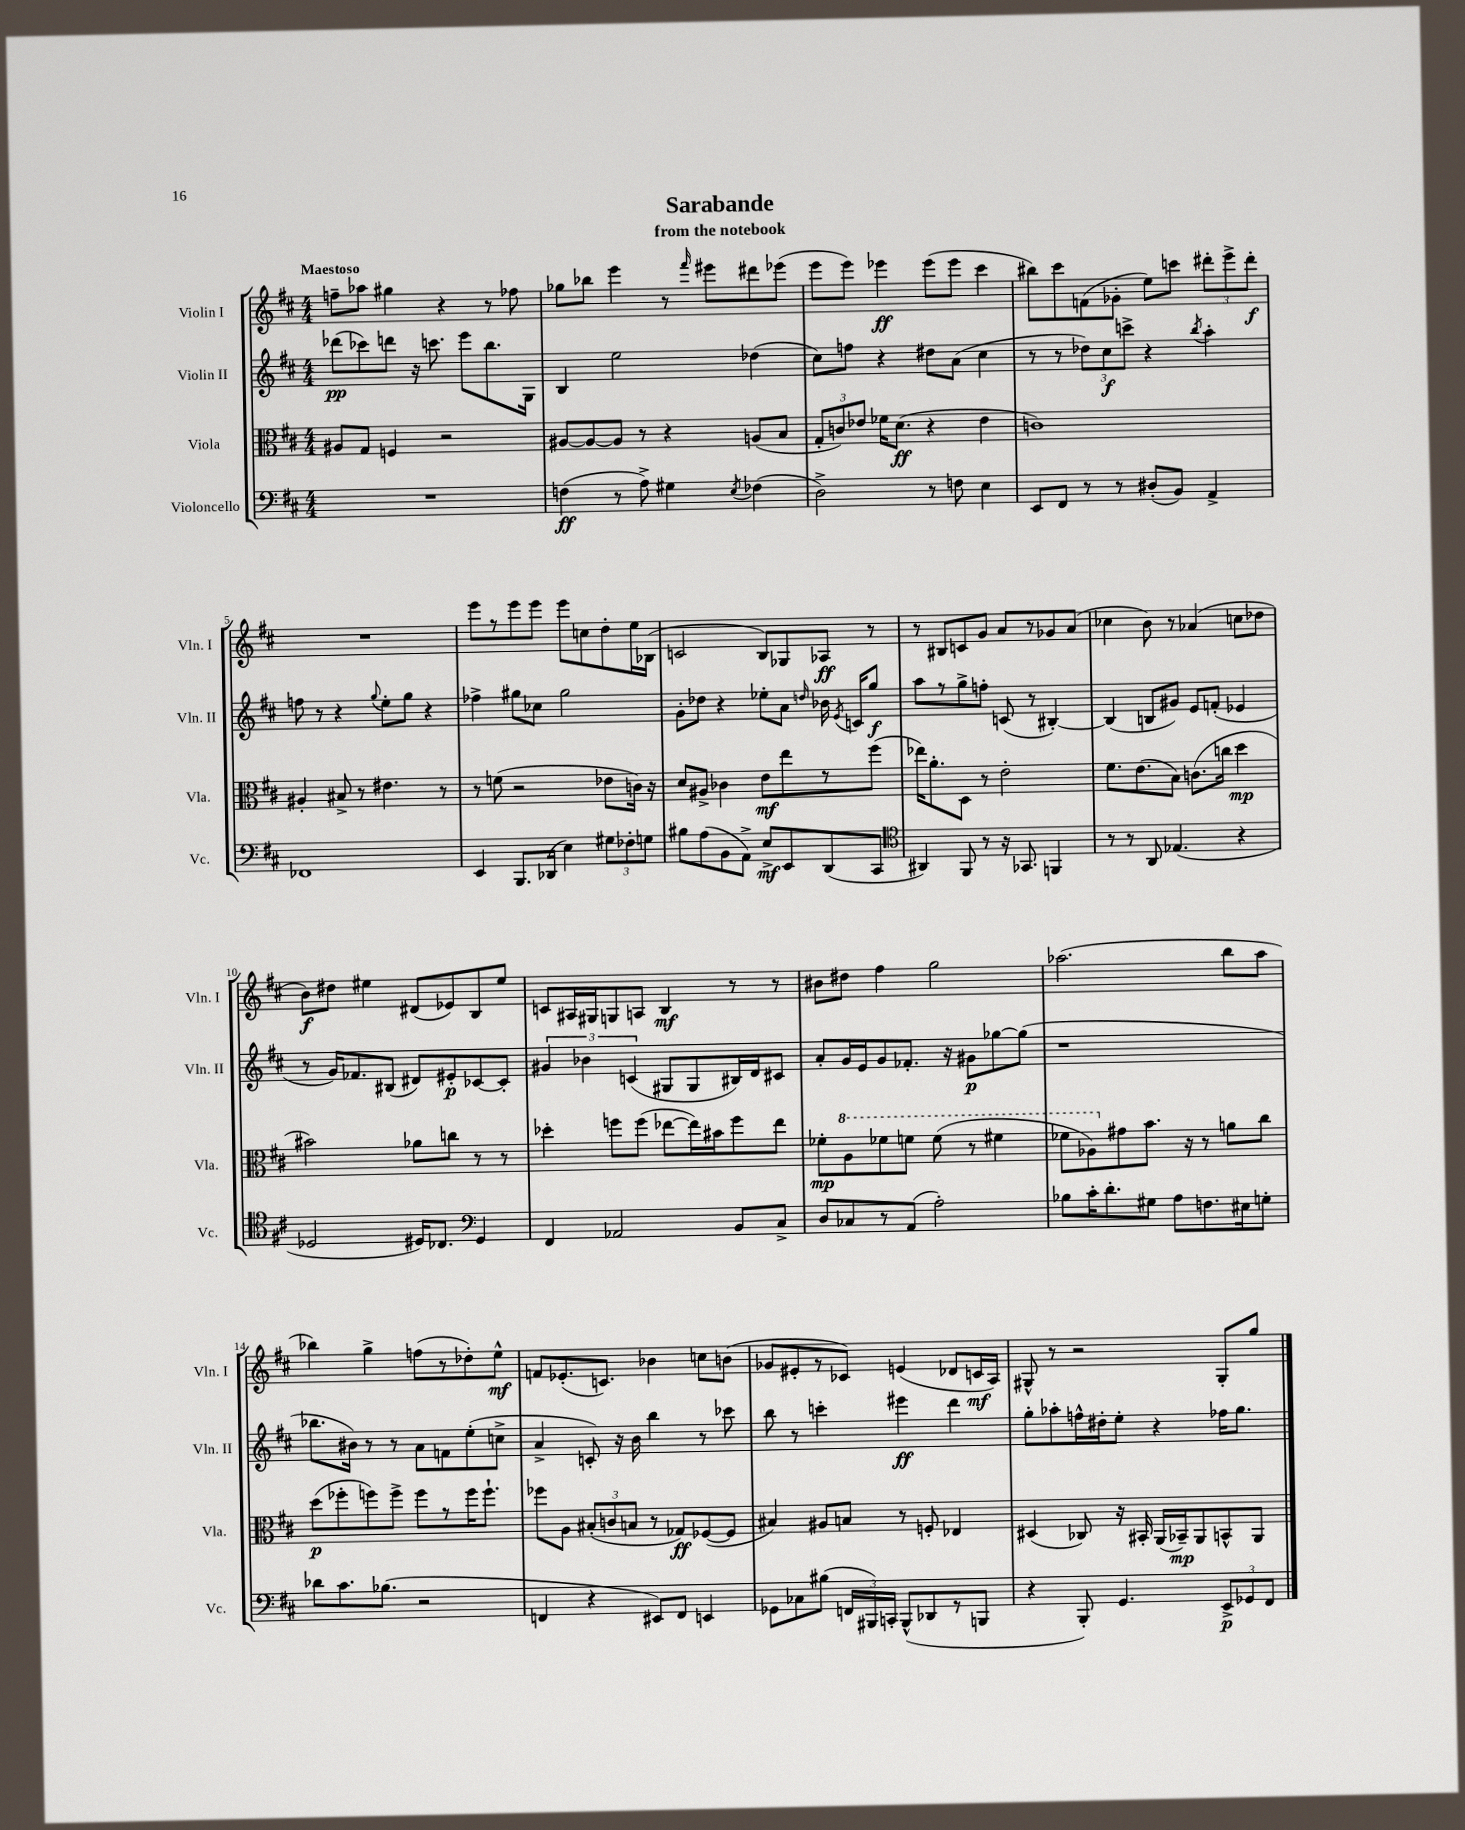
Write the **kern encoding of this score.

**kern	**kern	**kern	**kern
*staff4	*staff3	*staff2	*staff1
*clefF4	*clefC3	*clefG2	*clefG2
*k[f#c#]	*k[f#c#]	*k[f#c#]	*k[f#c#]
*M4/4	*M4/4	*M4/4	*M4/4
1r	8A#/L	(8ddd-\L	8ff~\L
.	8G/J	8ccc-\)	8aa-\J
.	4F/	8ddd\J	4gg#\
.	.	16r	.
.	.	8.ccc\	.
.	2r	.	4r
.	.	8eee\L	.
.	.	8.bb\	8r
.	.	.	8ff-\
.	.	16G\Jk	.
=	=	=	=
(4F\	[8A#/L	4B/	8gg-\L
.	8A#/_	.	8bb-\J
8r	8A#/]J	2ee\	4eee\
8A^\)	8r	.	.
4G#\	4r	.	8r
.	.	.	16qqfff#/
.	.	.	8eee#\L
8qE/	.	.	.
(4F-\	(8A/L	(4dd-\	8ddd#\
.	8B/J	.	(8eee-\J
=	=	=	=
2D^\)	12G'/L	8cc#\L)	8eee\L
.	12c/)	.	.
.	.	8ff\J	8eee\J)
.	12e-/J	.	.
.	16f-\LK	4r	4eee-\
.	(8.d\J	.	.
8r	4r	8dd#\L	(8eee-\L
8F\	.	(8a\J	8eee-\J
4E\	4e-\	4cc#\	4ccc#\
=	=	=	=
8EE/L	1c)	8r	8bb#\L)
8FF#/J	.	8r	8ccc#\
8r	.	12dd-\L)	(8f\
.	.	12cc#\	.
8r	.	.	8g-'\J
.	.	12ccc^\J	.
(8D#'/L	.	4r	8ee\L)
8BB/J)	.	.	8ccc\J
.	.	8qbb/	.
4AA^/	.	4aa'\	12ddd#'\L
.	.	.	12eee^\
.	.	.	12ddd#'\J
=	=	=	=
1FF-	4A#'/	8ff\	1r
.	.	8r	.
.	8B#^/	4r	.
.	8r	.	.
.	.	8qqgg/	.
.	4.e#\	8ee'\L	.
.	.	8gg\J	.
.	.	4r	.
.	8r	.	.
=	=	=	=
4EE/	8r	4ff-^\	8eee\L
.	(8f\	.	8r
8.BBB/L	2r	8gg#\L	8eee\
.	.	8cc-\J	8eee\J
(16DD-/Jk	.	.	.
4E\)	.	2gg#\	8eee\L
.	.	.	8cc\
12G#\L	8e-\L	.	8dd'\
12F-'\	.	.	.
.	16c\Jk)	.	16ee\L
12G\J	.	.	.
.	16r	.	(16B-\JJ
=	=	=	=
8B#\L	8d/L	8g'\L	2c/
(8A\	8A#^/J	8dd-\J	.
8BB\	4c-\	4r	.
8AA^\J)	.	.	.
8E^/L	8e\L	8ee-'\L	8B/L)
8EE/	8ee\	8a\J	8G-/
.	.	16qqdd/	.
(8DD/	8r	16b-\	8A-/J
.	.	8qe/	.
.	.	16c/LK	.
8CC#/J	(8ff#\J	8gg/J	8r
=	=	=	=
*clefC4	*	*	*
4AA#/)	16ee-\LK)	8aa\L	8r
.	8.a'\	.	.
.	.	8r	8B#/L
8FF#/	8D\J	8gg^\	8c/
8r	8r	8ff'\J	8g/J
16r	2e'\	(8c/	8a/L
8.GG-/	.	.	.
.	.	8r	8r
4FF/	.	[4B#'/)	8g-/
.	.	.	(8a/J
=	=	=	=
8r	8.f#\L	(4B#/]	4cc-\
8r	.	.	.
.	(8.e\	.	.
8AA/	.	8B/L	8b\)
(4.E-/	8B\J)	8g#/J)	8r
.	(8.c\L	8e/L	(4a-/
.	.	(8f'/J	.
.	16cc\Jk	.	.
4r	4dd\	4e-/	8cc\L
.	.	.	8dd-\J
=	=	=	=
2D-/	2b#\)	8r	8b\L)
.	.	16g/LK)	8dd#\J
.	.	8.f-/	.
.	.	.	4ee#\
.	.	(8B#/J	.
16D#/LK)	8a-\L	8d#/L)	(8d#/L
8.C-/J	.	.	.
.	8cc\J	8e#'/	8e-/)
*clefF4	*	*	*
4GG/	8r	[8c-/	8B/
.	8r	8c-'/]J	8ee#/J
=	=	=	=
4FF#/	4dd-'\	6g#/	8c/L
.	.	.	16A#/L
.	.	6b-\	.
.	.	.	16G#/J
2AA-/	8ff\L	.	8G/
.	.	(6c/	.
.	(8ff\J	.	8A/J
.	[8ee-\L	8G#/L	4B/
.	16ee-\]L)	8G#/	.
.	16b#\J	.	.
8BB/L	8ff\	16B#/L)	8r
.	.	16d/J	.
8C#^/J	8ee-\J	8c#/J	8r
=	=	=	=
8D/L	8f-'\L	8a'/L	8b#\L
8C-/	8a\	16g/L	8dd#\J
.	.	16e/J	.
8r	8ff-\	8g/	4ff#\
(8AA/J	8ff\J	8.f-'/J	.
2A'\)	(8ff\	.	2gg\
.	.	16r	.
.	8r	8g#\L	.
.	4ff#\	[8gg-\	.
.	.	(8gg-\]J	.
=	=	=	=
8B-\L	8ff-\L	1r	(2.aa-\
16c#'\K	8a-\)	.	.
8.d'\	.	.	.
.	8g#\	.	.
8G#\J	8.b\J	.	.
8A\L	.	.	.
.	16r	.	.
8.F\	8r	.	.
.	8a\L	.	8bb\L
16E#\k	.	.	.
8G'\J	8cc#\J	.	8aa-\J
=	=	=	=
8d-\L	(8dd\L	8.bb-\L	4bb-\)
8.c#\	8ff-'\	.	.
.	.	16b#\Jk)	.
.	8ff\)	8r	4gg^\
(8.B-\J	.	.	.
.	8ff^\J	8r	.
2r	8ff\L	8a\L	(8ff\L
.	8r	8f\	8r
.	16ff\K	(8ee'\	8dd-'\)
.	8.ff`\J	.	.
.	.	8cc^\J	8ee^^\J
=	=	=	=
4FF/	8ff-\L	4a^/	8f/L
.	8A\J	.	(8.e-'/
4r	(12B#'/L	8c'/)	.
.	.	.	8.c/J)
.	12c/	.	.
.	.	16r	.
.	12B/J	.	.
.	.	16b\	.
8EE#/L)	8r	4bb\	4b-\
8FF/J	8G-/L)	.	.
4EE/	([8F-/	8r	8cc\L
.	8F-/]J	8ccc-\	(8b\J
=	=	=	=
8GG-\L	4B#/)	8bb\	8g-/L
8C-\	.	8r	8e#'/
(8B#\J	8A#/L	4ccc'\	8r
24FF/LL	8B/J	.	8c-/J)
24BBB#/)	.	.	.
24CC'/JJ	.	.	.
(8BBB#^^/L	8r	4eee#\	(4e/
8DD-/	8F'/	.	.
8r	4E-/	4ddd\	8d-/L
8BBB/J	.	.	16c/L
.	.	.	16A/JJ)
=	=	=	=
4r	(4D#/	8gg'\L	8G#^^/
.	.	8aa-'\	8r
8BBB'/)	8C-/)	16ff^^\L	2r
.	.	16dd#'\J	.
4.GG/	16r	8ee'\J	.
.	16BB#'/	.	.
.	(16AA/LL	4r	.
.	16BB-~/J)	.	.
.	8AA/	.	.
12EE^/L	8BB^^/	16ff-\LK	8G#'/L
.	.	8.gg\J	.
12GG-/	.	.	.
.	8AA/J	.	8gg/J
12FF#/J	.	.	.
==	==	==	==
*-	*-	*-	*-
